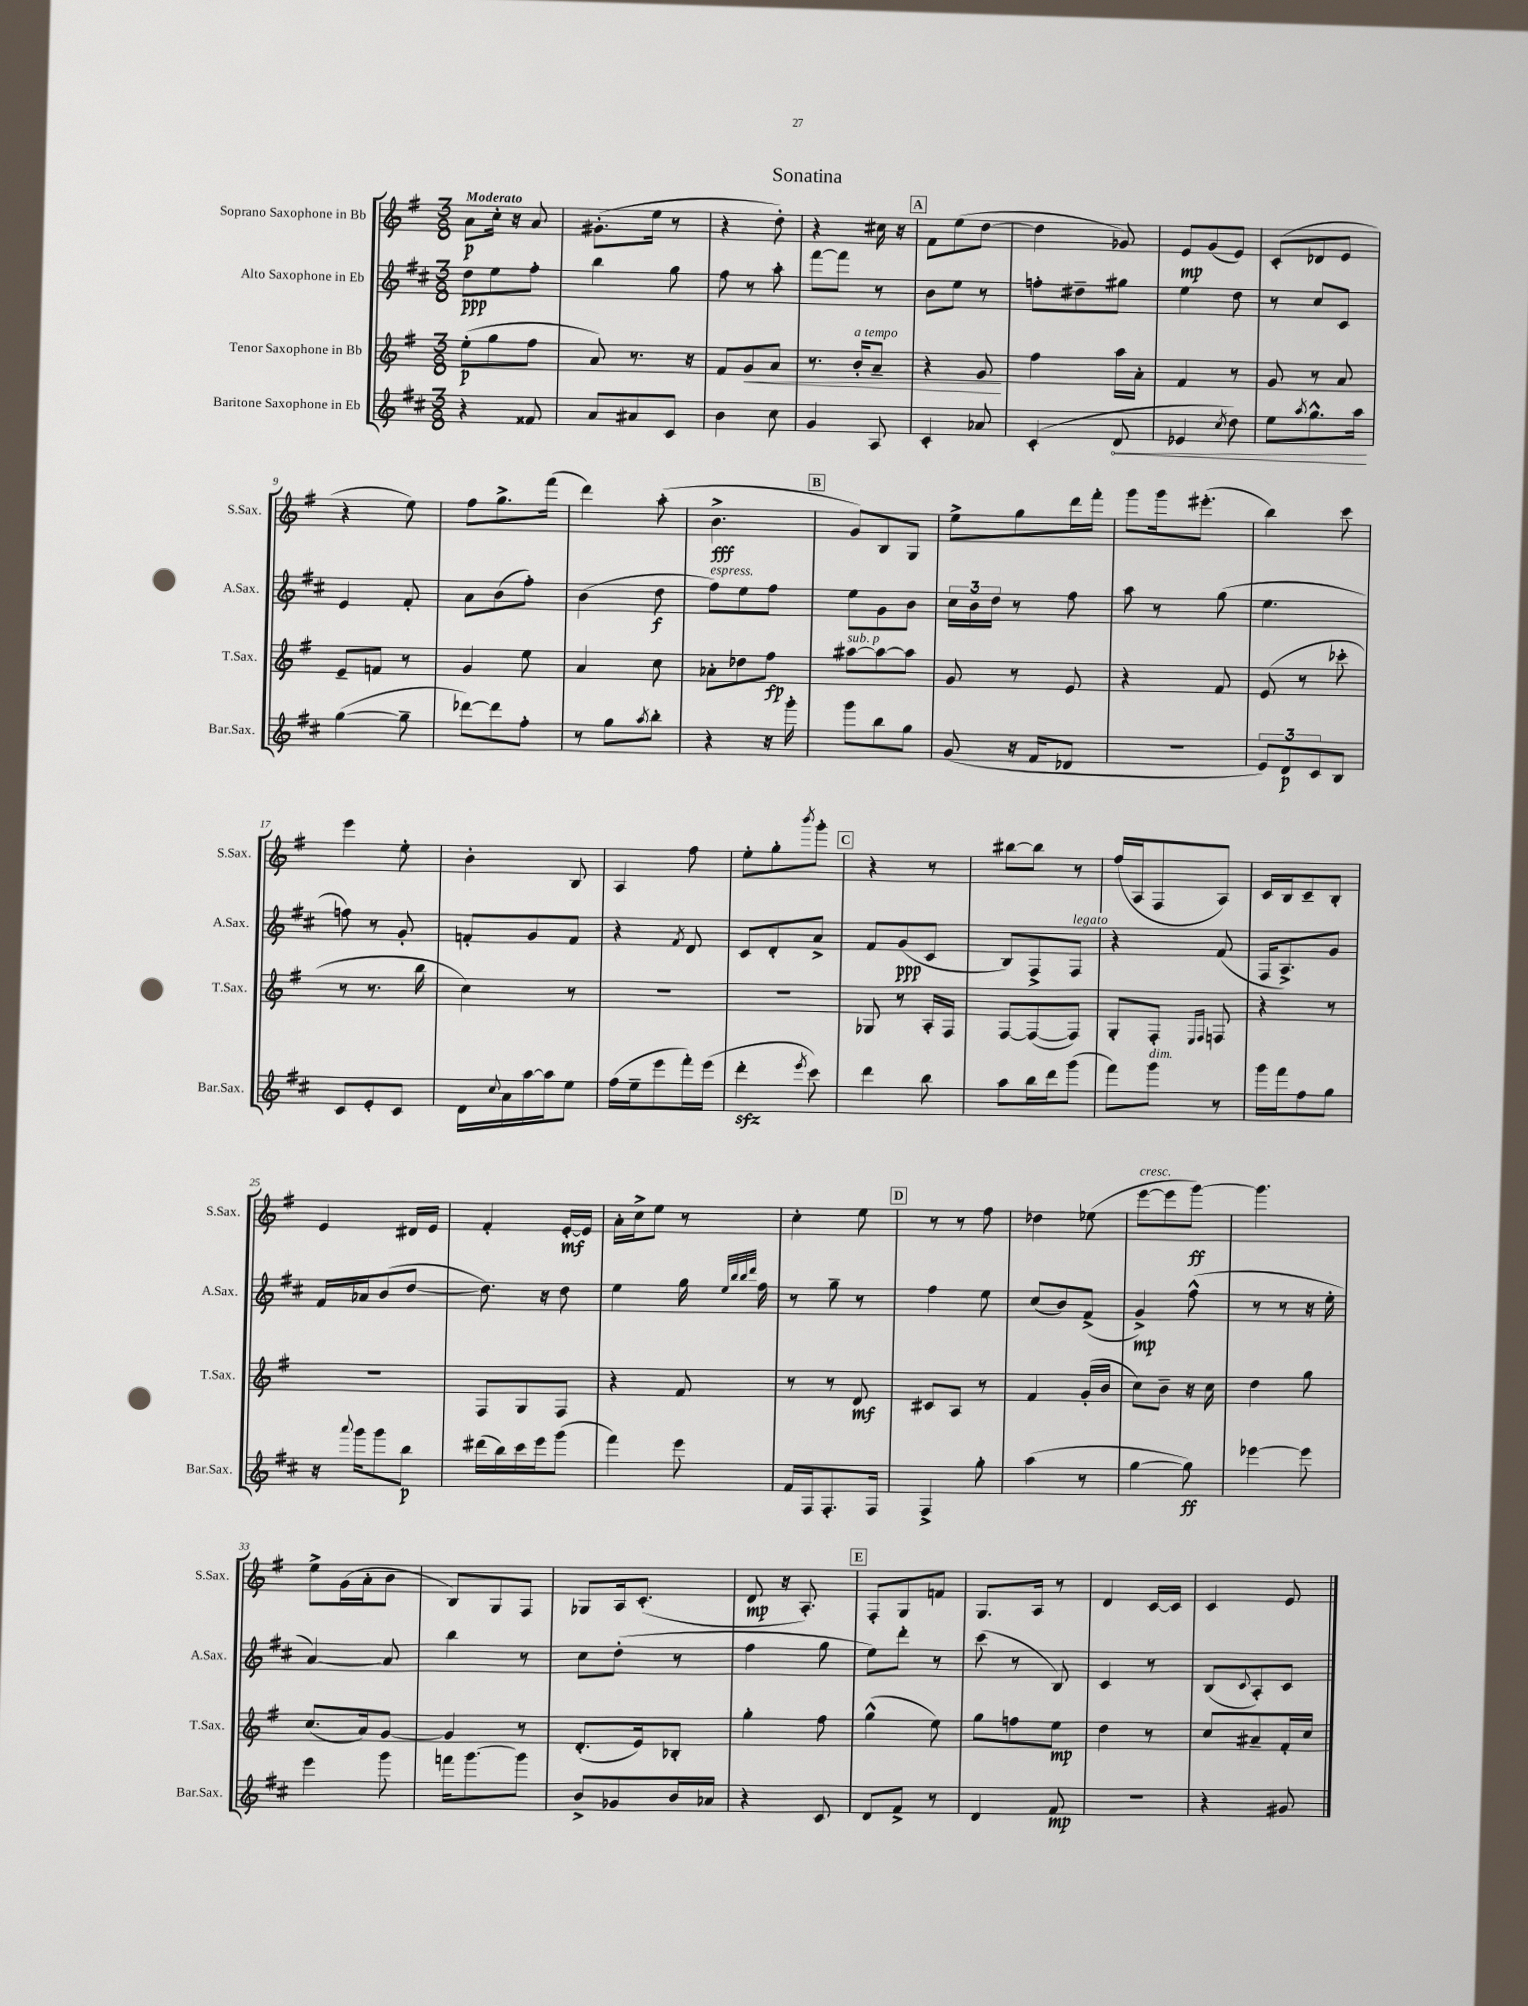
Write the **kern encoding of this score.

**kern	**dynam	**kern	**dynam	**kern	**dynam	**kern	**dynam
*part4	*part4	*part3	*part3	*part2	*part2	*part1	*part1
*staff4	*staff4	*staff3	*staff3	*staff2	*staff2	*staff1	*staff1
*I"Baritone Saxophone in Eb	*	*I"Tenor Saxophone in Bb	*	*I"Alto Saxophone in Eb	*	*I"Soprano Saxophone in Bb	*
*I'Bar.Sax.	*	*I'T.Sax.	*	*I'A.Sax.	*	*I'S.Sax.	*
*clefG2	*	*clefG2	*	*clefG2	*	*clefG2	*
*k[f#c#]	*	*k[f#]	*	*k[f#c#]	*	*k[f#]	*
*M3/8	*	*M3/8	*	*M3/8	*	*M3/8	*
=1	=1	=1	=1	=1	=1	=1	=1
!	!	!	!	!	!	!LO:TX:a:B:t=Moderato	!
4r	.	(8ee'\L	p	8dd\L	ppp	8a\L	p
.	.	8gg\	.	8ee\	.	16cc'\Jk	.
.	.	.	.	.	.	16r	.
8f##X/	.	8ff#\J	.	8ff#'\J	.	8a/	.
=2	=2	=2	=2	=2	=2	=2	=2
8a/L	.	8a/)	.	4bb\	.	(8.g#X'\L	.
8a#X/	.	8.r	.	.	.	.	.
.	.	.	.	.	.	16ee\Jk	.
8c#/J	.	.	.	8gg\	.	8r	.
.	.	16r	.	.	.	.	.
=3	=3	=3	=3	=3	=3	=3	=3
4b\	.	8f#/L	.	8ff#\	.	4r	.
!	!	!	!LO:HP:b	!	!	!	!
.	.	8g/	<	8r	.	.	.
8cc#\	.	8a/J	.	8aa'\	.	8dd'\)	.
=4	=4	=4	=4	=4	=4	=4	=4
4g/	.	8.r	.	[8fff#\L	.	4r	.
.	.	.	.	8fff#\J]	.	.	.
!	!	!LO:TX:a:i:t=a tempo	!	!	!	!	!
.	.	16b'/KL	.	.	.	.	.
8A/	.	8a~/J	.	8r	.	16cc#X\	.
.	.	.	.	.	.	16r	.
!!LO:REH:place=s1:t=A
=5	=5	=5	=5	=5	=5	=5	=5
4c#'/	.	4r	.	8b\L	.	8f#\L	.
.	.	.	.	8ee\J	.	(8ee\	.
8a-X/	.	8g/	.	8r	.	[8dd\J	.
.	.	.	[	.	.	.	.
=6	=6	=6	=6	=6	=6	=6	=6
(4c#'/	.	4ff#\	.	8ffn'\L	.	4dd\]	.
.	.	.	.	8dd#X~\	.	.	.
!	!LO:HP:b	!	!	!	!	!	!
8d/	<	16aa\LL	.	8gg#X\J	.	8g-X/)	.
.	.	16a'\JJ	.	.	.	.	.
=7	=7	=7	=7	=7	=7	=7	=7
4e-X/	.	4f#/	.	4ee\	.	8e/L	mp
.	.	.	.	.	.	(8g/	.
8qcc#/	.	.	.	.	.	.	.
8dd\)	.	8r	.	8dd\	.	8e/J)	.
=8	=8	=8	=8	=8	=8	=8	=8
8ee\L	.	8g/	.	8r	.	(8c'/L	.
8qaa/	.	.	.	.	.	.	.
8.gg^^\	.	8r	.	8cc#/L	.	8d-X/	.
.	.	8a/	.	8c#/J	.	8e/J	.
16aa\Jk	.	.	.	.	.	.	.
.	[	.	.	.	.	.	.
!!LO:LB:g=z
=9	=9	=9	=9	=9	=9	=9	=9
([4gg\	.	8e~/L	.	4e/	.	4r	.
.	.	8fn/J	.	.	.	.	.
8gg~\]	.	8r	.	8f#'/	.	8ee\)	.
=10	=10	=10	=10	=10	=10	=10	=10
[8ddd-X\L)	.	4g/	.	8a\L	.	8ff#\L	.
8ddd-\]	.	.	.	(8b\	.	8.gg^\	.
8ff#'\J	.	8ee\	.	8ff#'\J)	.	.	.
.	.	.	.	.	.	(16fff#\Jk	.
=11	=11	=11	=11	=11	=11	=11	=11
8r	.	4a/	.	(4b\	.	4ddd\)	.
8gg\L	.	.	.	.	.	.	.
8qaa/	.	.	.	.	.	.	.
8bb'\J	.	8cc\	.	8dd\	f	(8aa'\	.
=12	=12	=12	=12	=12	=12	=12	=12
!	!	!	!	!LO:TX:a:i:t=espress.	!	!	!
4r	.	8a-X'\L	.	8ff#\L)	.	4.b^\	fff
.	.	8dd-X\	.	8ee\	.	.	.
16r	.	8ff#\J	fp	8ff#\J	.	.	.
16ggg'\	.	.	.	.	.	.	.
!!LO:REH:place=s1:t=B
=13	=13	=13	=13	=13	=13	=13	=13
!	!	!LO:TX:a:i:t=sub. p	!	!	!	!	!
8ggg\L	.	[8aa#X\L	.	8ee\L	.	8g/L)	.
8bb\	.	8aa#\_	.	8g\	.	8B/	.
8gg\J	.	8aa#\J]	.	8b\J	.	8G/J	.
=14	=14	=14	=14	=14	=14	=14	=14
(8g/	.	8g/	.	24cc#\LL	.	8ee^\L	.
.	.	.	.	24b\	.	.	.
.	.	.	.	24dd\JJ	.	.	.
16r	.	8r	.	8r	.	8gg\	.
16f#/KL	.	.	.	.	.	.	.
8d-X/J	.	8e/	.	8ff#\	.	16ddd\L	.
.	.	.	.	.	.	16fff#'\JJ	.
=15	=15	=15	=15	=15	=15	=15	=15
4.r	.	4r	.	8aa\	.	8ggg\L	.
.	.	.	.	8r	.	16ggg\k	.
.	.	.	.	.	.	(8.eee#X'\J	.
.	.	8f#/	.	(8gg\	.	.	.
=16	=16	=16	=16	=16	=16	=16	=16
12e/L)	.	(8e/	.	4.ee\	.	4bb\)	.
12d/	p	.	.	.	.	.	.
.	.	8r	.	.	.	.	.
12c#/	.	.	.	.	.	.	.
8B/J	.	8ccc-X'\	.	.	.	8ccc\	.
!!LO:LB:g=z
=17	=17	=17	=17	=17	=17	=17	=17
8c#/L	.	8r	.	8ffn\)	.	4eee\	.
8e'/	.	8.r	.	8r	.	.	.
8c#/J	.	.	.	8g'/	.	8ee'\	.
.	.	16bb\	.	.	.	.	.
=18	=18	=18	=18	=18	=18	=18	=18
16d\LL	.	4cc\)	.	8fn'/L	.	4b'\	.
8qqcc#/	.	.	.	.	.	.	.
16a\	.	.	.	.	.	.	.
[16aa\	.	.	.	8g/	.	.	.
16aa\J]	.	.	.	.	.	.	.
8ee\J	.	8r	.	8f/J	.	8B/	.
=19	=19	=19	=19	=19	=19	=19	=19
(16ff#\LL	.	4.r	.	4r	.	4A/	.
16ee~\J	.	.	.	.	.	.	.
8eee\	.	.	.	.	.	.	.
.	.	.	.	8qf#/	.	.	.
16fff#'\L)	.	.	.	8d/	.	8ff#\	.
(16eee\JJ	.	.	.	.	.	.	.
=20	=20	=20	=20	=20	=20	=20	=20
4dddzz'\	.	4.r	.	8c#/L	.	8ee'\L	.
.	.	.	.	8d'/	.	8gg'\	.
8qeee/	.	.	.	.	.	8qbbb/	.
8ccc#\)	.	.	.	8a^/J	.	8ggg'\J	.
!!LO:REH:place=s1:t=C
=21	=21	=21	=21	=21	=21	=21	=21
4ddd\	.	8G-X/	.	8f#/L	.	4r	.
.	.	8r	.	(8g/	ppp	.	.
8bb\	.	16A'/LL	.	8c#/J	.	8r	.
.	.	16F#/JJ	.	.	.	.	.
=22	=22	=22	=22	=22	=22	=22	=22
8aa\L	.	[8F#/L	.	8B/L)	.	[8bb#X\L	.
16bb\L	.	(8F#/_	.	8F#^/	.	8bb#\J]	.
16ddd\J	.	.	.	.	.	.	.
!	!	!	!	!LO:TX:a:i:t=legato	!	!	!
(8ggg\J	.	8F#/J])	.	8F#/J	.	8r	.
=23	=23	=23	=23	=23	=23	=23	=23
8fff#\L)	.	8G'/L	.	4r	.	(16ff#/LL	.
.	.	.	.	.	.	16A/J	.
!LO:TX:a:i:t=dim.	!	!	!	!	!	!	!
8ggg\J	.	8F#'/J	.	.	.	8F#/	.
.	.	16qqE/LL	.	.	.	.	.
.	.	16qqF#/JJ	.	.	.	.	.
8r	.	8Fn/	.	(8f#/	.	8A/J)	.
=24	=24	=24	=24	=24	=24	=24	=24
16ggg\LL	.	4r	.	16F#/KL	.	16c/LL	.
16fff#\J	.	.	.	8.A^/)	.	16B/J	.
8ff#\	.	.	.	.	.	8c~/	.
8gg\J	.	8r	.	8g/J	.	8B'/J	.
!!LO:LB:g=z
=25	=25	=25	=25	=25	=25	=25	=25
16r	.	4.r	.	16f#/LL	.	4e/	.
8qqaaa/	.	.	.	.	.	.	.
16ggg\KL	.	.	.	16a-X/J	.	.	.
8ggg\	.	.	.	(8b/	.	.	.
8bb\J	p	.	.	[8dd/J	.	16d#X/LL	.
.	.	.	.	.	.	16e/JJ	.
=26	=26	=26	=26	=26	=26	=26	=26
(16ddd#X\LL	.	8F#/L	.	8.dd\])	.	4f#'/	.
16bb\)	.	.	.	.	.	.	.
16ccc#\	.	8G/	.	.	.	.	.
16eee\J	.	.	.	16r	.	.	.
(8ggg\J	.	8F#/J	.	8dd\	.	[16e'/LL	mf
.	.	.	.	.	.	16e/JJ]	.
=27	=27	=27	=27	=27	=27	=27	=27
4fff#\)	.	4r	.	4ee\	.	16a'\LL	.
.	.	.	.	.	.	16cc^\J	.
.	.	.	.	.	.	8ee\J	.
8eee\	.	8f#/	.	16gg\	.	8r	.
.	.	.	.	32qqee/LLL	.	.	.
.	.	.	.	32qqbb/	.	.	.
.	.	.	.	32qqbb/	.	.	.
.	.	.	.	32qqddd/JJJ	.	.	.
.	.	.	.	16ff#\	.	.	.
=28	=28	=28	=28	=28	=28	=28	=28
16f#/LL	.	8r	.	8r	.	4cc'\	.
16F#/J	.	.	.	.	.	.	.
8.F#'/	.	8r	.	8gg~\	.	.	.
.	.	8d/	mf	8r	.	8ee\	.
16F#/Jk	.	.	.	.	.	.	.
!!LO:REH:place=s1:t=D
=29	=29	=29	=29	=29	=29	=29	=29
4F#^/	.	8c#X/L	.	4ff#\	.	8r	.
.	.	8A/J	.	.	.	8r	.
8gg'\	.	8r	.	8ee\	.	8ff#\	.
=30	=30	=30	=30	=30	=30	=30	=30
(4aa\	.	4f#/	.	(8cc#/L	.	4dd-X\	.
.	.	.	.	8b/)	.	.	.
8r	.	(16g'/LL	.	(8f#^/J	.	(8ee-X\	.
.	.	16b/JJ	.	.	.	.	.
=31	=31	=31	=31	=31	=31	=31	=31
!	!	!	!	!	!	!LO:TX:a:i:t=cresc.	!
[4gg\	.	8cc\L)	.	4g^/)	mp	[8eee\L	.
.	.	8b~\J	.	.	.	8eee\]	.
8gg\])	ff	16r	.	(8ff#^^\	.	[8ggg\J)	ff
.	.	16cc\	.	.	.	.	.
=32	=32	=32	=32	=32	=32	=32	=32
[4eee-X\	.	4dd\	.	8r	.	4.ggg\]	.
.	.	.	.	8r	.	.	.
8eee-\]	.	8gg\	.	16r	.	.	.
.	.	.	.	16ee'\	.	.	.
!!LO:LB:g=z
=33	=33	=33	=33	=33	=33	=33	=33
4eee\	.	(8.cc/L	.	[4a/)	.	8ee^\L	.
.	.	.	.	.	.	(16g\L	.
.	.	16a/k)	.	.	.	16a'\J	.
8ggg\	.	[8g/J	.	8a/]	.	8b\J	.
=34	=34	=34	=34	=34	=34	=34	=34
16fffn\KL	.	4g/]	.	4bb\	.	8B/L)	.
[8.ggg\	.	.	.	.	.	.	.
.	.	.	.	.	.	8G/	.
8ggg\J]	.	8r	.	8r	.	8F#/J	.
=35	=35	=35	=35	=35	=35	=35	=35
8b^/L	.	(8.d'/L	.	8cc#\L	.	8G-X/L	.
8g-X/	.	.	.	(8dd'\J	.	16A/k	.
.	.	16e/k)	.	.	.	(8.c'/J	.
16b/L	.	8B-X'/J	.	8r	.	.	.
16a-X/JJ	.	.	.	.	.	.	.
=36	=36	=36	=36	=36	=36	=36	=36
4r	.	4gg'\	.	4ff#\	.	8d/	mp
.	.	.	.	.	.	16r	.
.	.	.	.	.	.	8.A'/)	.
8c#/	.	8ff#\	.	8gg\	.	.	.
!!LO:REH:place=s1:t=E
=37	=37	=37	=37	=37	=37	=37	=37
8d/L	.	(4gg^^\	.	8ee\L)	.	8F#'/L	.
8f#^/J	.	.	.	8ddd'\J	.	8G/	.
8r	.	8ee\)	.	8r	.	8fn/J	.
=38	=38	=38	=38	=38	=38	=38	=38
4d/	.	8gg\L	.	(8ccc#\	.	8.G/L	.
.	.	8ffn\	.	8r	.	.	.
.	.	.	.	.	.	16A/Jk	.
8f#/	mp	8ee\J	mp	8B/)	.	8r	.
=39	=39	=39	=39	=39	=39	=39	=39
4.r	.	4dd\	.	4c#/	.	4d/	.
.	.	8r	.	8r	.	[16c/LL	.
.	.	.	.	.	.	16c/JJ]	.
=40	=40	=40	=40	=40	=40	=40	=40
4r	.	8cc/L	.	(8B/L	.	4c/	.
.	.	.	.	8qqc#/	.	.	.
.	.	8a#X~/	.	8A'/)	.	.	.
8g#X/	.	16f#'/L	.	8c#/J	.	8e/	.
.	.	16cc/JJ	.	.	.	.	.
==	==	==	==	==	==	==	==
*-	*-	*-	*-	*-	*-	*-	*-
